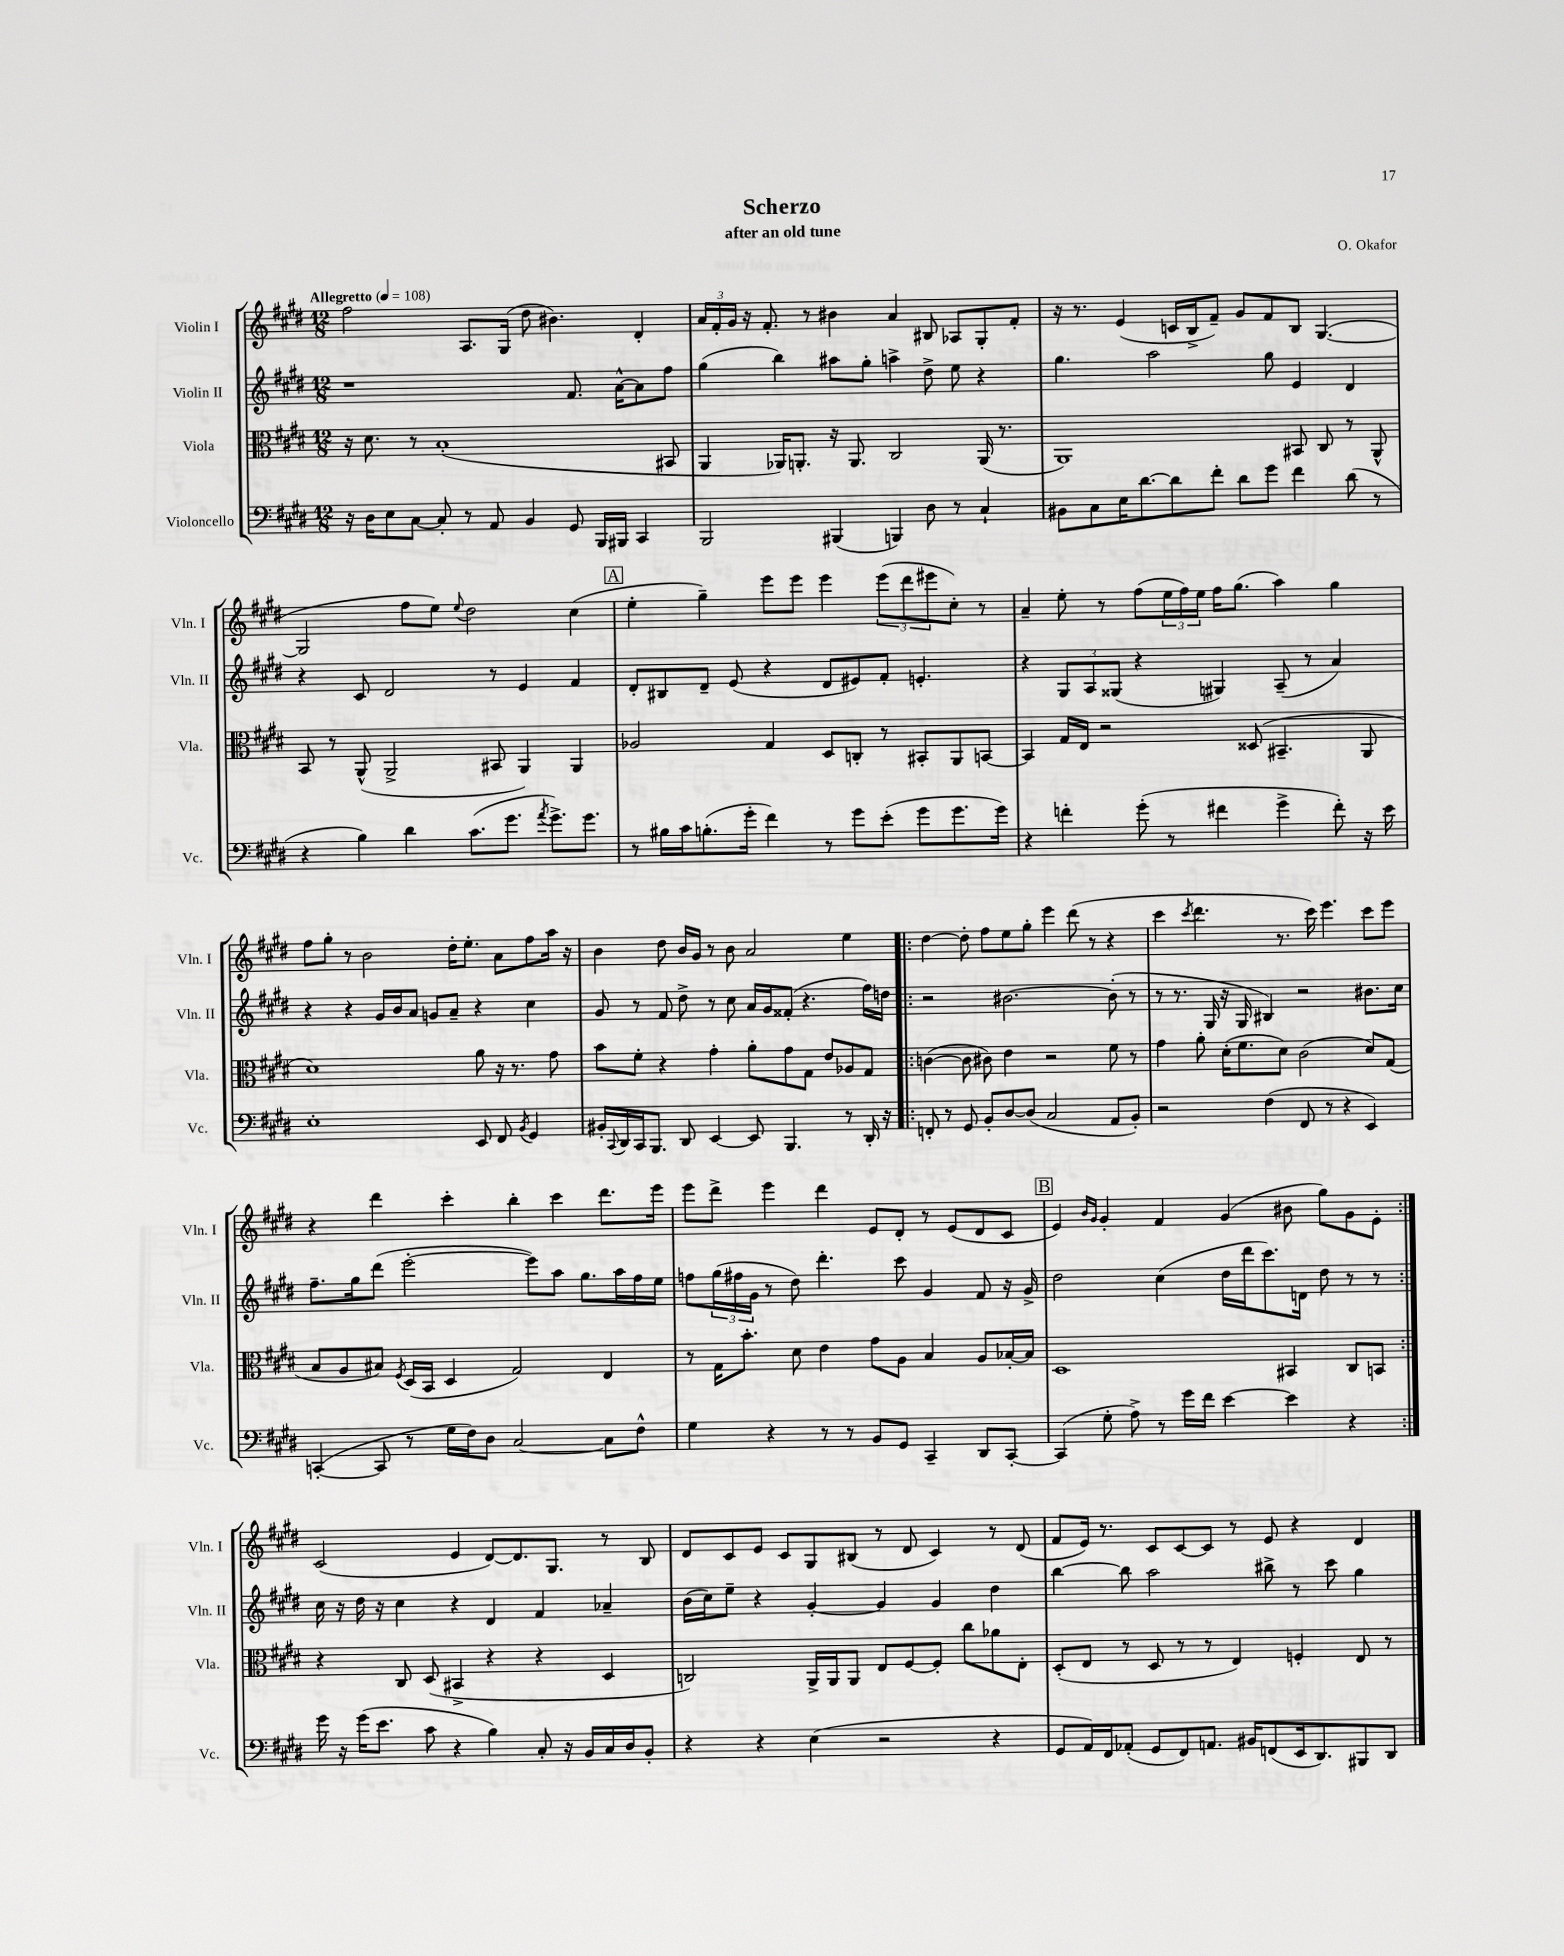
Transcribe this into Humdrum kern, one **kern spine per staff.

**kern	**kern	**kern	**kern
*part4	*part3	*part2	*part1
*staff4	*staff3	*staff2	*staff1
*I"Violoncello	*I"Viola	*I"Violin II	*I"Violin I
*I'Vc.	*I'Vla.	*I'Vln. II	*I'Vln. I
*clefF4	*clefC3	*clefG2	*clefG2
*k[f#c#g#d#]	*k[f#c#g#d#]	*k[f#c#g#d#]	*k[f#c#g#d#]
*M12/8	*M12/8	*M12/8	*M12/8
*MM108	*MM108	*MM108	*MM108
=1	=1	=1	=1
!	!	!	!LO:TX:a:B:t=Allegretto
16r	16r	1r	2ff#\
16D#\KL	8.d#\	.	.
8E\	.	.	.
[8C#\J	8r	.	.
8C#'/]	(1B'	.	.
8r	.	.	8.A/L
8AA/	.	.	.
.	.	.	(16G#/Jk
4BB/	.	.	8dd#\
.	.	.	4.b#X\)
8GG#/	.	8.f#/	.
16BBB/LL	.	.	.
16BBB#X/JJ	.	[16a^^\KL	.
4CC#/	.	8a\]	4d#'/
.	8BB#X/	8ff#\J	.
=2	=2	=2	=2
2BBB/	4AA/	(4gg#\	24a/LL
.	.	.	24f#'/
.	.	.	24g#/JJ
.	.	.	16r
.	.	.	8.f#'/
.	16AA-X/KL)	4bb\)	.
.	8.AAn'/J	.	.
.	.	.	8r
(4BBB#X/	16r	8aa#X\L	4b#X\
.	8.AA/	.	.
.	.	8gg#'\J	.
4BBBn/)	2C#/	4aan^\	4a/
8D#\	.	8dd#^\	8B#X/
8r	.	8ee\	8A-X/L
4C#`/	(16AA/	4r	8G#'/
.	8.r	.	.
.	.	.	8f#'/J
=3	=3	=3	=3
8BB#X\L	1AA)	4.gg#\	16r
.	.	.	8.r
8C#\	.	.	.
16E\K	.	.	(4e/
[8.d#\	.	.	.
.	.	2aa\	.
8d#\]	.	.	16cn/LL
.	.	.	16B^/J
8f#'\J	.	.	8f#~/J)
8d#\L	.	.	8g#/L
8g#\J	.	8gg#\	8f#/
4f#\	8BB#X/	4e/	8B/J
.	8C#/	.	([4.G#/
(8d#\	8r	4d#/	.
8r	8AA^^/	.	.
!!LO:LB:g=z
=4	=4	=4	=4
4r	8BB/	4r	2G#/]
.	8r	.	.
4B\)	(8AA^^/	8c#/	.
.	2AA^/	2d#/	.
4d#\	.	.	8ff#\L
.	.	.	8ee\J)
.	.	.	8qqee/
(8.c#\L	.	.	2dd#\
.	8BB#X/	8r	.
8.g#\J	.	.	.
.	4AA/)	4e/	.
8qa/	.	.	.
8.g#^\L)	.	.	.
.	4AA/	4f#/	(4cc#\
8.g#\J	.	.	.
!!LO:REH:place=s1:t=A
=5	=5	=5	=5
8r	2A-X/	8d#'/L	4ee'\
16B#X\LL	.	8B#X/	.
16c#\J	.	.	.
(8.Bn'\	.	8d#~/J	4gg#~\)
.	.	(8e/	.
16g#'\Jk	.	.	.
4f#\)	4G#/	4r	8eee\L
.	.	.	8eee\J
8r	8D#/L	8d#/L	4eee\
8g#\L	8Cn'/J	8e#X/)	.
(8e'\J	8r	8f#'/J	(12eee\L
.	.	.	12ddd#\
8g#\L	8BB#X'/L	4.en'/	.
.	.	.	12eee#X\
8.g#\	8AA/	.	8cc#'\J)
.	[8BBn/J	.	8r
16g#\Jk)	.	.	.
=6	=6	=6	=6
4r	4BB/]	4r	4a~/
4fn'\	16G#/LL	12G#/L	8ee'\
.	16E/JJ	.	.
.	.	12A/	.
.	2r	.	8r
.	.	(12G##X/J	.
(8g#'\	.	4r	(8ff#\L
8r	.	.	24ee\L
.	.	.	24ff#\)
.	.	.	24ee\JJ
4f#X\	.	4G#X/)	16ff#\KL
.	.	.	(8.gg#\J
.	(8D##X/	.	.
4g#^\	4.BB#X~/	(8A~/	4aa\)
.	.	8r	.
8f#'\)	.	4a/)	4gg#\
16r	8AA/	.	.
16e\	.	.	.
!!LO:LB:g=z
=7	=7	=7	=7
1E'	1d#)	4r	8ff#\L
.	.	.	8gg#'\J
.	.	4r	8r
.	.	.	2b\
.	.	16g#/LL	.
.	.	16b/J	.
.	.	8a/J	.
.	.	8gn/L	.
.	.	8a~/J	16dd#'\KL
.	.	.	8.ee'\J
8EE/	8a\	4r	.
8FF#/	16r	.	8a\L
.	8.r	.	.
8qBB/	.	.	.
4GG#/	.	4cc#\	8ff#\
.	8g#\	.	16aa\Jk
.	.	.	16r
=8	=8	=8	=8
16BB#X'/LL	8b\L	8g#/	4b\
8qqCC#/	.	.	.
16DD#/	.	.	.
16CC#/J	8f#'\J	8r	.
8.BBB/J	.	.	.
.	4r	8f#/	8dd#\
8DD#/	.	8dd#^\	16b/LL
.	.	.	16g#/JJ
[4EE/	4g#'\	8r	8r
.	.	8cc#\	8b\
8EE/]	8a'\L	16a/LL	2a/
.	.	16g#/J	.
4.BBB/	8g#\	(8f##X'/J	.
.	8G#\J	4.r	.
.	8e/L	.	.
8r	8A-X/	.	4ee\
16DD#'/	8G#/J	16ff#\LL)	.
16r	.	16ddn\JJ	.
=9!|:	=9!|:	=9!|:	=9!|:
8FFn'/	([4cn\	2r	[4dd#\
8r	.	.	.
8GG#/	8c\]	.	8dd#'\]
8BB'/L	8c#X\)	.	8ff#\L
[8D#/	4e\	[2.b#X\	8ee\
(8D#/J]	.	.	8gg#'\J
2C#/	2r	.	4eee\
.	.	.	(8ddd#\
.	.	.	8r
8AA/L	8f#\	(8b#'\]	4r
8BB'/J)	8r	8r	.
=10	=10	=10	=10
2r	4g#\	8r	4ccc#\
.	.	8.r	.
.	.	.	8qccc#/
.	8a'\	.	4.ddd#\
.	.	16G#/	.
.	(16d#'\KL	16r	.
.	8.f#\	16G#/	.
(4F#\	.	4B#X/)	.
.	8d#\J)	.	8.r
8FF#/	(2c#\	2r	.
.	.	.	16ccc#\)
8r	.	.	4.eee\
4r	.	.	.
4EE/)	8d#/L)	8.b#X\L	8ccc#\L
.	(8G#/J	.	8eee\J
.	.	16cc#\Jk	.
!!LO:LB:g=z
=11	=11	=11	=11
([4CCn'/	8B/L	8.ff#~\L	4r
.	8A/	.	.
.	.	16gg#\k	.
8CC/]	8B#X/J)	(8ddd#\J	4ddd#\
.	8qF#/	.	.
8r	(16D#/LL	[2eee'\	.
.	16BB/JJ	.	.
16G#\LL	4D#/	.	4ccc#'\
16F#\J)	.	.	.
8D#\J	.	.	.
[2C#/	2G#/)	.	4bb'\
.	.	8eee\L])	.
.	.	8aa\J	4ccc#\
.	.	8.gg#\L	.
8C#\L]	4E/	.	8.ddd#\L
.	.	16aa\L	.
8F#^^\J	.	16ff#\	.
.	.	16ee\JJ	16eee\Jk
=12	=12	=12	=12
4G#\	8r	8ffn\L	8eee\L
.	16G#\KL	(24gg#\L	8ddd#^\J
.	.	24ff#X\	.
.	8.b'\J	.	.
.	.	24g#\JJ	.
4r	.	8r	4eee\
.	8d#\	8dd#\)	.
8r	4e\	4.ddd#'\	4ddd#\
8r	.	.	.
8BB/L	8g#\L	.	8e/L
8GG#/J	8A\J	8ccc#\	8d#'/J
4CC#~/	4B/	4g#/	8r
.	.	.	(8e/L
8DD#/L	8A/L	8f#/	8d#/
[8CC#'/J	[16B-X'/L	16r	8c#/J
.	16B-/JJ]	16g#^/	.
!!LO:REH:place=s1:t=B
=13	=13	=13	=13
(4CC#/]	1D#	2dd#\	4e/)
.	.	.	16qqb/LL
.	.	.	16qqg#/JJ
8G#'\	.	.	4g#'/
8A^\)	.	.	.
8r	.	(4cc#\	4f#/
16g#\LL	.	.	.
16f#\JJ	.	.	.
[4e\	.	16dd#\LL	(4g#/
.	.	16ddd#\J	.
.	.	8.ccc#\)	.
4e\]	4BB#X/	.	8b#X\
.	.	16dn\Jk	.
.	.	8dd#\	8gg#\L)
4r	8C#/L	8r	8g#\
.	8BBn/J	8r	8e'\J
!!LO:LB:g=z
=14:|!	=14:|!	=14:|!	=14:|!
16g#\	4r	16cc#\	(2c#/
16r	.	16r	.
(16g#\KL	.	16dd#\	.
8.e\J	.	16r	.
.	8C#/	4cc#\	.
8c#\	(8D#/	.	.
4r	4BB#X^/	4r	4e/
4B\)	4r	4d#/	[8d#/L)
.	.	.	8.d#/]
8C#'/	4r	4f#/	.
.	.	.	8.G#/J
16r	.	.	.
16BB/LL	.	.	.
16C#/	4D#/	4a-X~/	8r
16D#/J	.	.	.
8BB'/J	.	.	8B/
=15	=15	=15	=15
4r	2Cn/)	(16b\LL	8d#/L
.	.	16cc#\J)	.
.	.	8ee~\J	8c#/
4r	.	4r	8e/J
.	.	.	8c#/L
(4E\	16AA^/LL	[4g#'/	8G#/
.	16AA/J	.	.
.	8AA/J	.	(8B#X/J
2r	8E/L	4g#/]	8r
.	[8F#/	.	8d#/
.	8F#'/J]	4g#/	4c#/)
.	8cc#\L	.	.
4r	8a-X\	4dd#\	8r
.	8E'\J	.	(8d#/
=16	=16	=16	=16
8GG#/L	(8D#'/L	[4bb\	8f#/L
16AA/L)	8E/J	.	16e/Jk)
16FF#/J	.	.	8.r
(8AA-X'/J	8r	8bb\]	.
8GG#/L	8D#/	2aa\	8c#/L
8FF#/)	8r	.	[8c#/
8.AAn/J	8r	.	8c#/J]
.	4E/)	.	8r
16BB#X/KL	.	.	.
(8FFn/	.	8bb#X^\	8e/
16EE/k	4Fn'/	8r	4r
8.DD#/)	.	.	.
.	.	8ccc#\	.
8BBB#X/	8E/	4gg#\	4d#/
8DD#/J	8r	.	.
==	==	==	==
*-	*-	*-	*-
